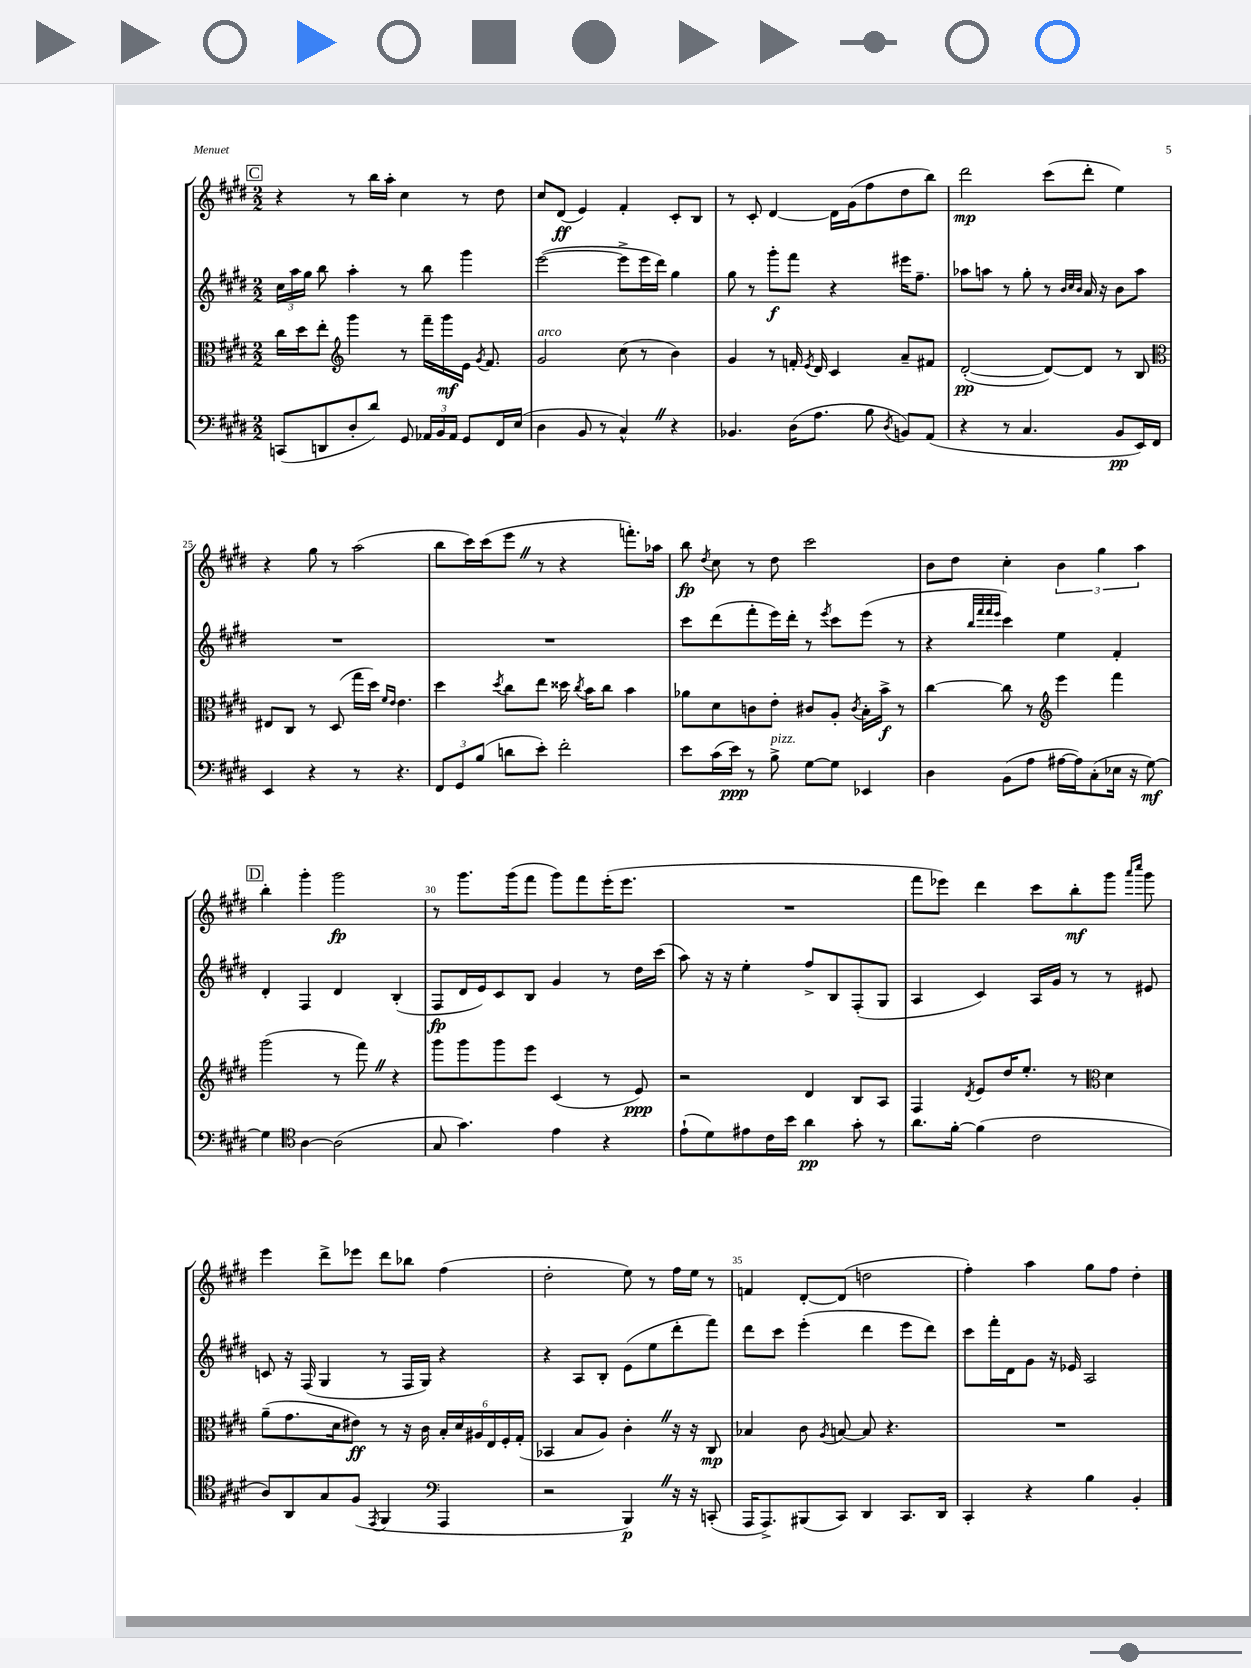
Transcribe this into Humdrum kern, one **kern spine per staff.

**kern	**kern	**kern	**kern
*staff4	*staff3	*staff2	*staff1
*clefF4	*clefC3	*clefG2	*clefG2
*k[f#c#g#d#]	*k[f#c#g#d#]	*k[f#c#g#d#]	*k[f#c#g#d#]
*M2/2	*M2/2	*M2/2	*M2/2
(8CC	16cc#	24cc#	4r
.	.	24aa	.
.	16dd#	.	.
.	.	24gg#	.
8DD	8ee'	8bb	.
*	*clefG2	*	*
8D#'	4ggg#	4aa'	8r
8d#)	.	.	16bb
.	.	.	16aa'
8GG#	8r	8r	4cc#
24AA-	16fff#~	8bb	.
24BB	.	.	.
.	16ggg#	.	.
24AA-	.	.	.
8GG#	16e	4ggg#	8r
.	8qg#	.	.
.	8.f#	.	.
16FF#	.	.	8dd#
(16E	.	.	.
=	=	=	=
4D#	2g#	([2eee	8cc#
.	.	.	(8d#
8BB	.	.	4e)
8r	.	.	.
4C#^^)	(8cc#	8eee^]	4f#'
.	8r	16eee	.
.	.	16ddd#)	.
4r	4b)	4gg#	8c#'
.	.	.	8B
=	=	=	=
4.BB-	4g#	8gg#	8r
.	.	8r	8c#'
.	8r	8ggg#'	[4d#
(16D#	16f'	8fff#	.
.	8qe	.	.
8.A	16d#	.	.
.	4c#	4r	16d#]
.	.	.	(16g#
8B	.	.	8ff#
8qD#	.	.	.
8BB)	8a~	16eee#	8dd#
.	.	8.ff#~	.
(8AA	8f#	.	8bb)
=	=	=	=
4r	([2d#'	8aa-	2ddd#
.	.	8aa	.
8r	.	8r	.
4.C#	.	8gg#'	.
.	8d#_)	8r	(8ccc#
.	.	32qqb	.
.	.	32qqcc#	.
.	.	32qqb	.
.	8d#]	16a	8ddd#'
.	.	16r	.
8BB	8r	8b	4ee)
16EE)	8B	8aa	.
16FF#	.	.	.
=	=	=	=
*	*clefC3	*	*
4EE	8E#	1r	4r
.	8C#	.	.
4r	8r	.	8gg#
.	(8D#	.	8r
8r	16gg#	.	(2aa
.	16dd#)	.	.
.	16qqf#	.	.
.	16qqe	.	.
4.r	4.e	.	.
=	=	=	=
12FF#	4dd#	1r	8bb
12GG#	.	.	.
.	.	.	16ccc#)
(12B	.	.	.
.	.	.	(16ccc#
.	8qdd#	.	.
8d	8cc#	.	8eee
8e')	8ee	.	8r
2f#'	16dd##	.	4r
.	8qcc#	.	.
.	16b	.	.
.	8cc#	.	.
.	4b	.	8.fff')
.	.	.	16aa-
=	=	=	=
8e	8a-	8ccc#	8bb
.	.	.	8qdd#
(16c#	8d#	(8ddd#	8cc#
16e)	.	.	.
8r	8c	8fff#'	8r
8B^	8e'	16eee)	8dd#
.	.	16ddd#'	.
[8G#	8c#	8r	2ccc#
.	.	8qeee	.
8G#]	8A'	8ccc#	.
.	8qc#	.	.
4EE-	16B'	(8eee	.
.	16b^	.	.
.	8r	8r	.
=	=	=	=
4D#	[4cc#	4r	8b
.	.	.	8dd#
.	.	32qqbb	.
.	.	32qqfff#	.
.	.	32qqfff#	.
.	.	32qqeee	.
(8BB	8cc#]	4ccc#)	4cc#'
8A	8r	.	.
*	*clefG2	*	*
[16A#	4eee	4ee	6b
16A#])	.	.	.
(8C#'	.	.	.
.	.	.	6gg#
16E-	4fff#	4f#'	.
16r	.	.	.
.	.	.	6aa
[8G#)	.	.	.
=	=	=	=
4G#]	(2ggg#	4d#'	4bb'
*clefC4	*	*	*
[4A	.	4F#	4ggg#'
(2A]	8r	4d#	2ggg#
.	8fff#)	.	.
.	4r	(4B'	.
=	=	=	=
8G#	8ggg#	8F#	8r
4.g#)	8ggg#	16d#	8.ggg#
.	.	16e)	.
.	8ggg#	8c#	.
.	.	.	(16ggg#
.	8eee	8B	8fff#
4e	(4c#	4g#	8ggg#)
.	.	.	8fff#
4r	8r	8r	(16eee'
.	.	.	8.eee
.	8e)	16dd#	.
.	.	(16ccc#	.
=	=	=	=
(8e`	2r	8aa)	1r
8d#)	.	16r	.
.	.	16r	.
8e#	.	4ee'	.
16c#	.	.	.
16b	.	.	.
4a	4d#	8ff#^	.
.	.	8B	.
8g#'	8B	(8F#'	.
8r	8A	8G#	.
=	=	=	=
8.a	4F#	4A	8fff#
.	.	.	8eee-)
[16f#'	.	.	.
.	8qd#	.	.
(4f#]	8e	4c#)	4ddd#
.	16dd#	.	.
.	8.ee'	.	.
2c#	.	16A	8ccc#
.	.	16g#	.
.	8r	8r	8bb'
*	*clefC3	*	*
.	4d#	8r	8ggg#
.	.	.	16qqaaa
.	.	.	16qqcccc#
.	.	8e#	8ggg#
=	=	=	=
8A)	(8a~	8c	4eee
8AA	8.g#	16r	.
.	.	(16F#	.
8G#	.	4G#	8ddd#^
.	16d#	.	.
(8F#	8e#)	.	8eee-
8qEE	.	.	.
4FF#	8r	8r	8ddd#
.	16r	16F#	8bb-
.	16c#	16G#)	.
*clefF4	*	*	*
4AAA	24B'	4r	(4ff#
.	24d#	.	.
.	24A#	.	.
.	24E	.	.
.	24F#'	.	.
.	(24G#'	.	.
=	=	=	=
2r	4BB-	4r	2dd#'
.	8B	8A	.
.	8A)	8B'	.
4BBB)	4c#'	(8e	8ee)
.	.	8ee	8r
16r	16r	8ddd#'	16ff#
16r	16r	.	16ee
(8CC'	8C#	8fff#)	8r
=	=	=	=
16AAA	4B-	8ddd#	4f
8.AAA^)	.	.	.
.	.	8ccc#	.
(8BBB#	8c#	(4eee'	[8d#'
.	8qA	.	.
8CC#)	[8B	.	(8d#]
4DD#	8B]	4ddd#	2dd
.	4.r	.	.
8.CC#	.	8eee	.
.	.	8ddd#)	.
16DD#	.	.	.
=	=	=	=
4CC#'	1r	8ccc#	4ff#')
.	.	16fff#'	.
.	.	16d#	.
4r	.	8g#	4aa
.	.	16r	.
.	.	16e-	.
4B	.	2A	8gg#
.	.	.	8ff#
4BB'	.	.	4dd#'
==	==	==	==
*-	*-	*-	*-
